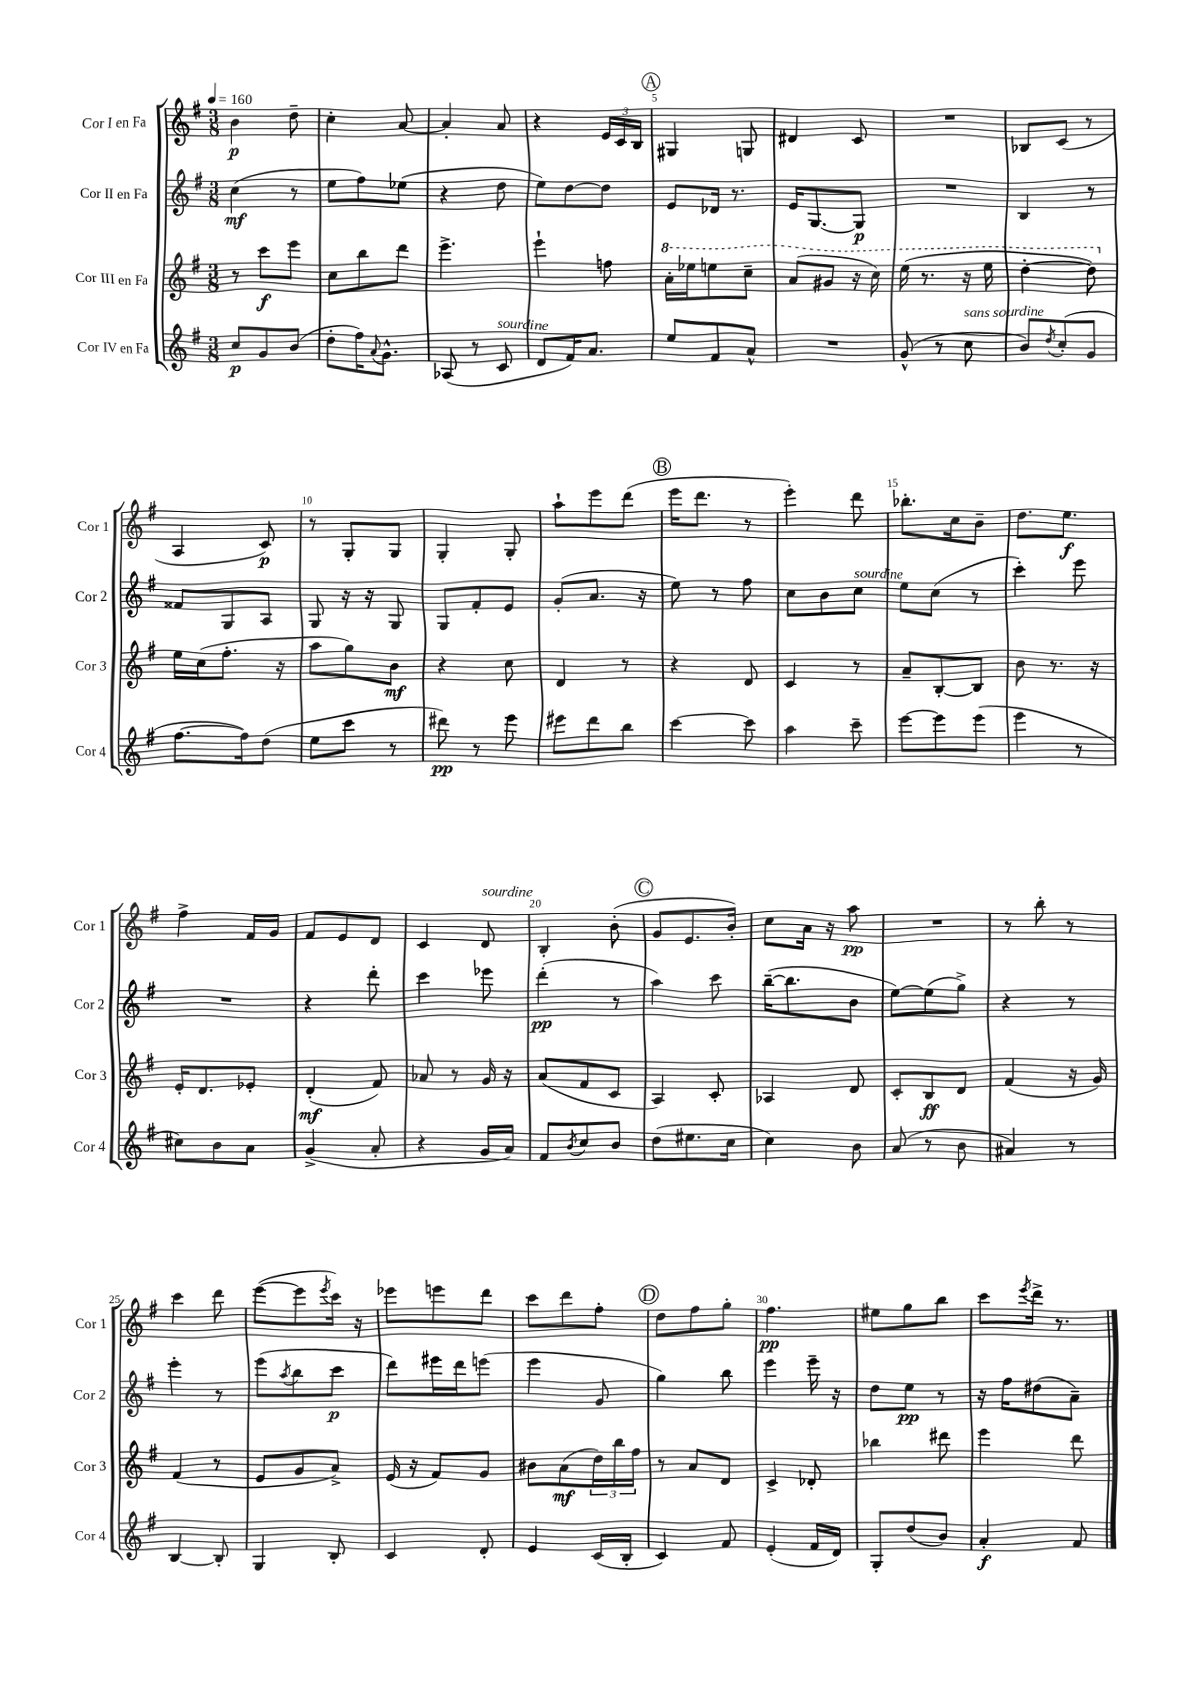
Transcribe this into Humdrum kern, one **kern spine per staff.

**kern	**kern	**kern	**kern
*staff4	*staff3	*staff2	*staff1
*clefG2	*clefG2	*clefG2	*clefG2
*k[f#]	*k[f#]	*k[f#]	*k[f#]
*M3/8	*M3/8	*M3/8	*M3/8
*MM160	*MM160	*MM160	*MM160
8cc	8r	(4cc	4b
8g	8ccc	.	.
(8b	8eee	8r	8dd~
=	=	=	=
8dd'	8cc	8ee	4cc'
16ff#)	8bb	8ff#)	.
8qqa	.	.	.
8.g^^	.	.	.
.	8ddd	(8ee-	[8a
=	=	=	=
(8A-	4.eee^	4r	4a']
8r	.	.	.
8c	.	8dd	8a
=	=	=	=
8d	4eee`	8ee)	4r
16f#)	.	[8dd	.
8.a	.	.	.
.	8ff	8dd]	24e
.	.	.	24c
.	.	.	24B
=	=	=	=
8ee	16aa'	8e	4G#
.	16eee-	.	.
8f#	8eee	16d-	.
.	.	8.r	.
8a^^	8ccc~	.	8G
=	=	=	=
4.r	(8aa	16e	4d#
.	.	[8.G	.
.	8gg#	.	.
.	16r	8G]	8c
.	16ccc)	.	.
=	=	=	=
(8g^^	(16eee	4.r	4.r
.	8.r	.	.
8r	.	.	.
8cc	16r	.	.
.	16eee	.	.
=	=	=	=
8b)	[4ddd'	4B	8B-
8qdd	.	.	.
(8cc'	.	.	(8c
8g	8ddd])	8r	8r
=	=	=	=
[8.ff#	16ee	8f##	4A
.	(16cc	.	.
.	8.ff#'	8G	.
16ff#])	.	.	.
(8dd	.	8A	8c)
.	16r	.	.
=	=	=	=
8ee	8aa	8G	8r
8ccc	8gg)	16r	8G'
.	.	16r	.
8r	8b	8G	8G
=	=	=	=
8ddd#)	4r	8G	4G'
8r	.	8f#'	.
8eee	8cc	8e	8G'
=	=	=	=
8eee#	4d	(8g'	8aa`
8ddd	.	8.a	8eee
8bb	8r	.	(8ddd
.	.	16r	.
=	=	=	=
[4ccc	4r	8ee)	16eee
.	.	.	8.ddd
.	.	8r	.
8ccc]	8d	8ff#	8r
=	=	=	=
4aa	4c	8cc	4eee')
.	.	8b	.
8ccc~	8r	8cc	8ddd
=	=	=	=
[8eee	8a~	8ee	8.bb-'
8eee]	[8B'	(8cc	.
.	.	.	16cc
(8eee	8B]	8r	8b~
=	=	=	=
4eee	8b	4ccc')	8.dd
.	8.r	.	.
.	.	.	8.ee
8r	.	8eee	.
.	16r	.	.
=	=	=	=
8cc#)	16e'	4.r	4ff#^
.	8.d	.	.
8b	.	.	.
8a	8e-'	.	16f#
.	.	.	16g
=	=	=	=
(4g^	(4d'	4r	8f#
.	.	.	8e
8a'	8f#)	8ddd'	8d
=	=	=	=
4r	8a-	4ccc	4c
.	8r	.	.
16g	16g	8eee-	8d
16a)	16r	.	.
=	=	=	=
8f#	(8a	(4ddd'	4B'
8qb	.	.	.
8cc	8f#	.	.
8b	8c	8r	(8b'
=	=	=	=
(8dd	4A)	4aa)	8g
8.ee#	.	.	8.e
.	8c'	8ccc	.
16cc	.	.	16b')
=	=	=	=
4cc)	4A-	([16bb~	8cc
.	.	8.bb]	.
.	.	.	16a
.	.	.	16r
8b	8d	8b	8aa
=	=	=	=
(8a	8c'	[8ee)	4.r
8r	8B	(8ee]	.
8b	8d	8gg^)	.
=	=	=	=
4a#)	(4f#	4r	8r
.	.	.	8bb'
8r	16r	8r	8r
.	16g)	.	.
=	=	=	=
[4B	(4f#	4eee'	4ccc
8B']	8r	8r	8ddd
=	=	=	=
4G	8e	(8eee	([8eee
.	.	8qaa	.
.	8g	8bb	8eee]
.	.	.	8qeee
8B'	8a^)	8ccc	16ccc)
.	.	.	16r
=	=	=	=
4c	(16e	8ddd)	8eee-
.	16r	.	.
.	8f#)	16eee#	8eee
.	.	16ddd	.
8d'	8g	(8eee	8ddd
=	=	=	=
4e	8b#	4eee	8ccc
.	(8a	.	8ddd
(16c	24dd)	8g	8ff#'
.	24bb	.	.
16B'	.	.	.
.	24ff#	.	.
=	=	=	=
4c)	8r	4gg)	8dd
.	8a	.	8ff#
8f#	8d	8bb	8gg'
=	=	=	=
(4e'	4c^	4eee	4.ff#
16f#	8d-'	16eee~	.
16d)	.	16r	.
=	=	=	=
8G'	4bb-	8dd	8ee#
(8dd	.	8ee	8gg
8b)	8ddd#	8r	8bb
=	=	=	=
4a'	4eee	16r	8ccc
.	.	16ff#	.
.	.	.	8qeee
.	.	(8dd#	16ddd^
.	.	.	8.r
8f#	8ddd	8a~)	.
==	==	==	==
*-	*-	*-	*-
